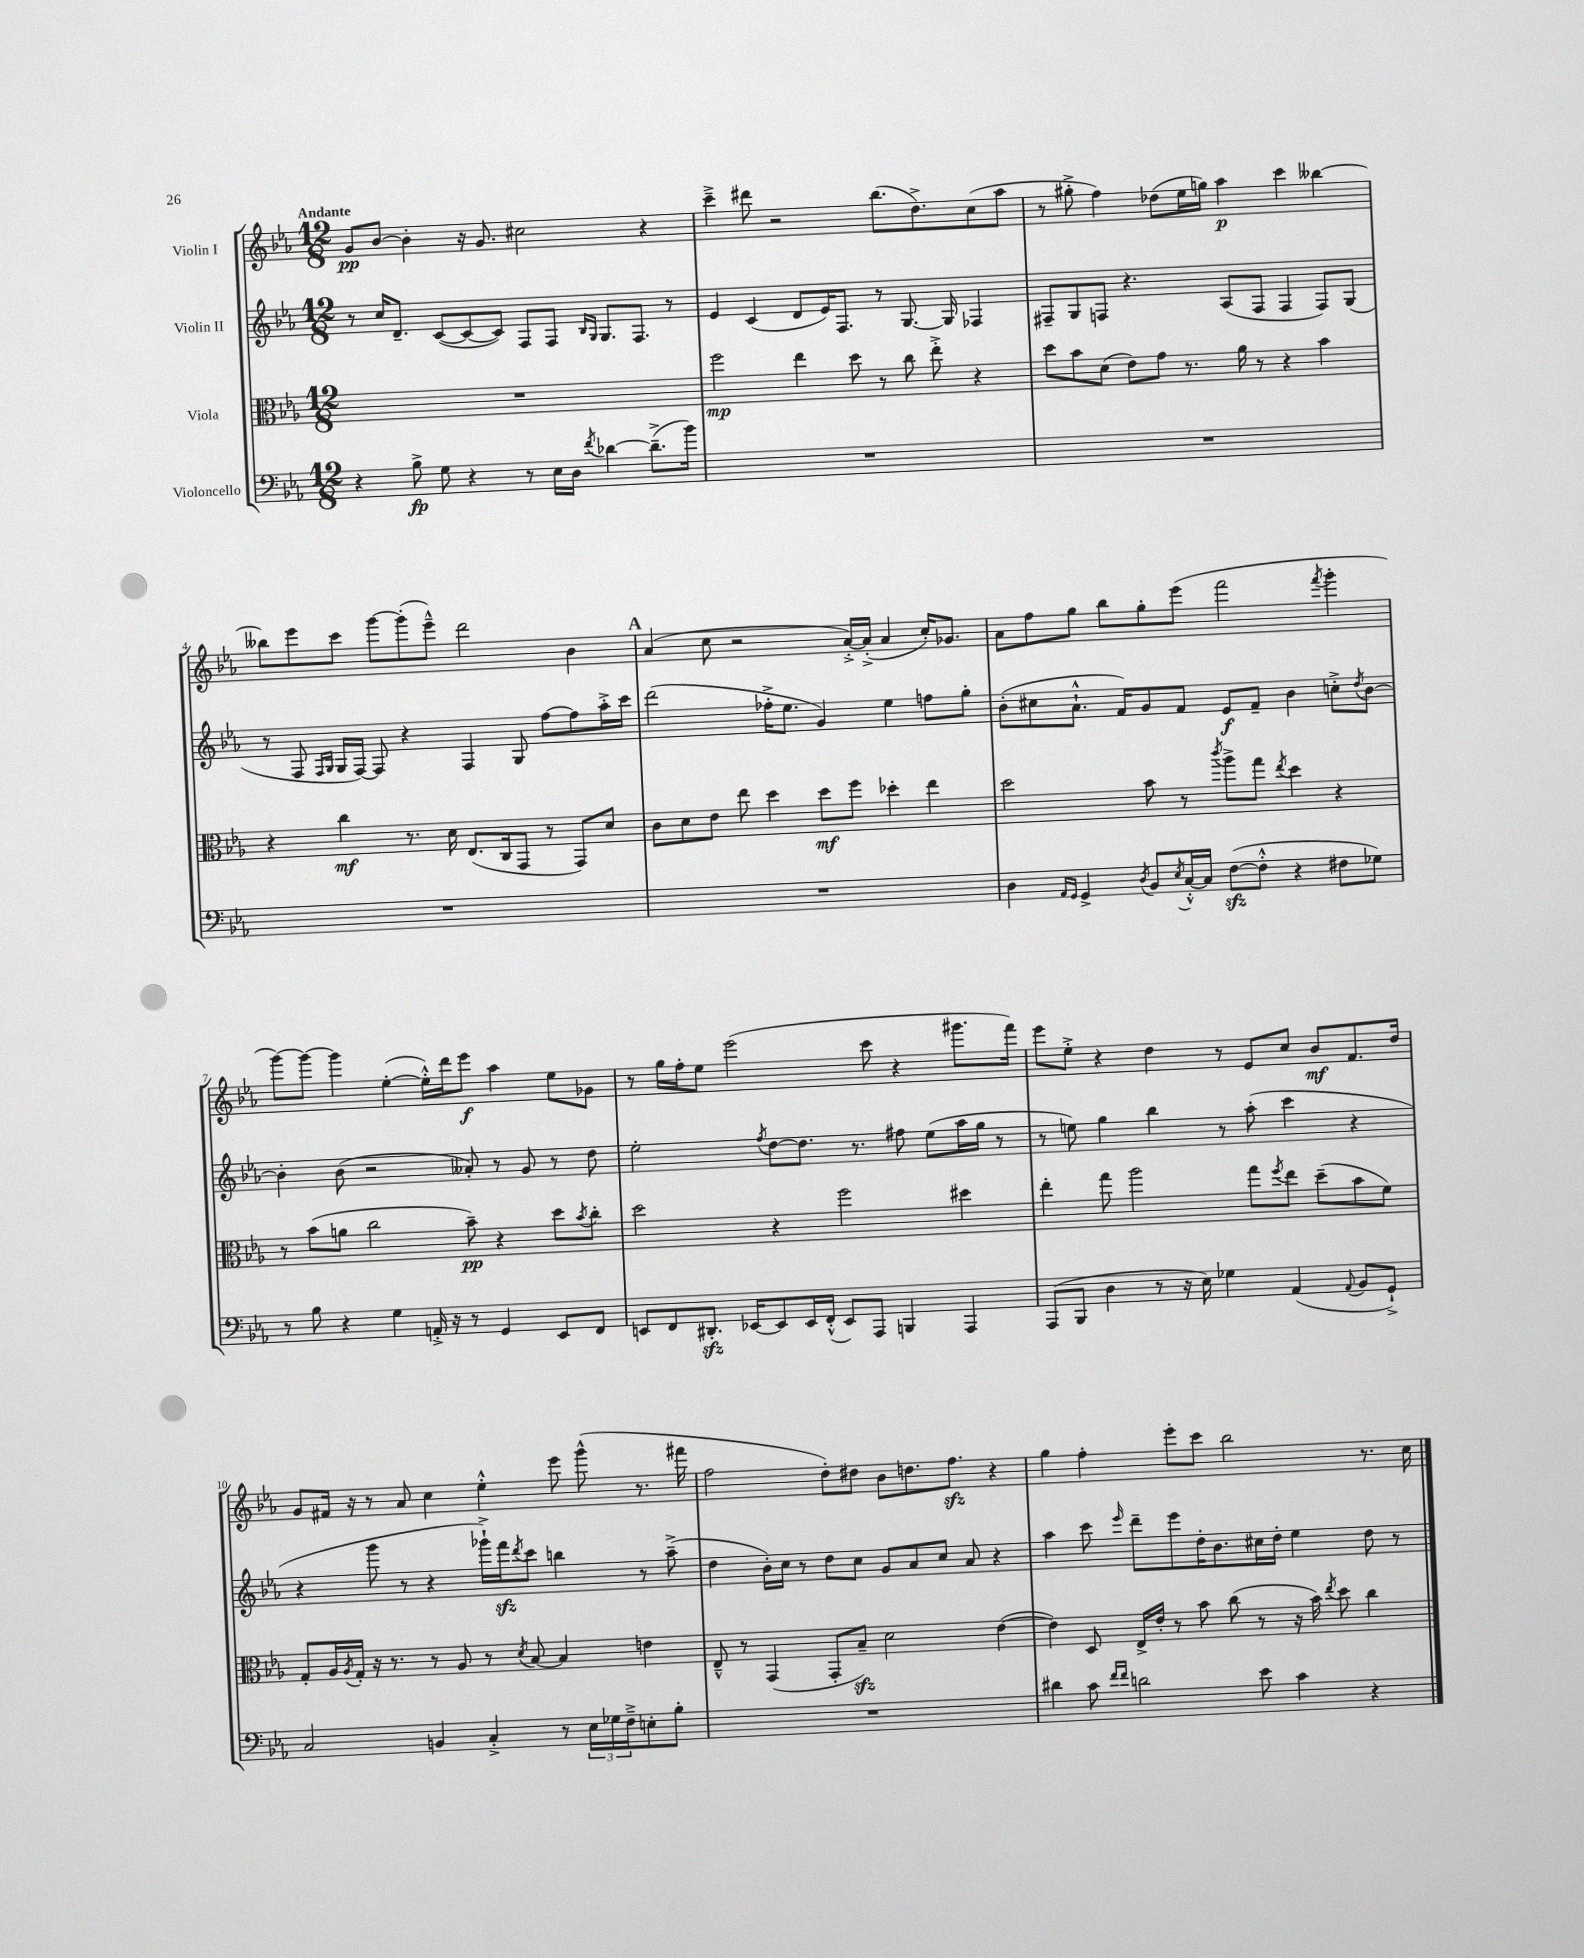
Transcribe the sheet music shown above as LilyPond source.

<<
\new StaffGroup <<
\new Staff = "s0" \with { instrumentName = "Violin I" } {
    \clef treble \key ees \major \numericTimeSignature \time 12/8 \tempo "Andante"
    g'8\pp bes'8~ bes'4-. r16 g'8. cis''2 r4 |
    c'''4---> dis'''8 r2 bes''8.( d''8.->) c''8( aes''8 |
    r8 gis''8-.-> f''4) des''8( ees''16 g''16) aes''4\p c'''4 beses''4~ |
    beses''8 ees'''8 c'''8 g'''8~ g'''8-.( ees'''8---^) d'''2 bes'4 |
    \mark \markup { \bold "A" } aes'4( c''8 r2 aes'16~-.->) aes'16-.->( aes'4 c''16-.) ges'8. |
    aes'8 f''8 g''8 bes''8 g''8-. ees'''8( f'''2 \acciaccatura { f'''8 } g'''4-. |
    g'''8~) g'''8~ g'''4 ees''4~-.( ees''16-.-^) d'''16 ees'''8\f aes''4 ees''8 ges'8 |
    r8 g''16 f''16-. ees''8 ees'''2( c'''8 r4 gis'''8. f'''16) |
    ees'''8 ees''8-.-> r4 d''4 r8 ees'8 c''8 bes'8\mf f'8. d''16 |
    g'8 fis'16 r16 r8 aes'8 c''4 ees''4-.-^ ees'''8 g'''8-^( r8. fis'''16 |
    f''2 d''8-.) dis''8 bes'8 d''8. f''8.\sfz r4 |
    g''4 f''4-. ees'''8-. c'''8 bes''2 r8. c''16 \bar "|." |
}
\new Staff = "s1" \with { instrumentName = "Violin II" } {
    \clef treble \key ees \major \numericTimeSignature \time 12/8
    r8 c''16 d'8.-- c'8~( c'8~ c'8) f8 f8 \grace { bes16 g16 } g8. f8. r8 |
    ees'4 c'4( d'8 ees'16) f8. r8 g8.~ g16 fes4 |
    fis8-- g8 f8 r4. aes8( f8 f4 f8) g8( |
    r8 f8 \grace { f16 g16 } g16 f16~) f8 r4 f4 g8 f''8~ f''8 aes''16-.-> c'''16 |
    \mark \markup { \bold "A" } d'''2( fes''16-.-> ees''8. g'4) ees''4 f''8 g''8-. |
    bes'8-.( cis''8 aes'8.-!-^ f'16) g'8 f'8 ees'8\f f'8-- bes'4 c''8-.-> \acciaccatura { d''8 } bes'8~ |
    bes'4-. bes'8( r2 aeses'8-.) r8 g'8 r8 d''8 |
    ees''2-. \acciaccatura { f''8 } d''8~ d''8. r8. fis''8 ees''8( aes''16 g''16 r8 |
    r8 e''8) g''4 bes''4 r8 aes''8-.( c'''4 r4 |
    r4 g'''8 r8 r4 ges'''16-!->) f'''16\sfz \acciaccatura { d'''8 } c'''8 b''4 r8 aes''8--->( |
    d''4 bes'16-.) c''16 r8 d''8 c''8 g'8 aes'8 c''8 aes'8 r4 |
    aes''4 c'''8 \grace { ees'''16 } d'''8-- ees'''8 d''16-. bes'8. cis''16 d''16-. ees''4 d''8 r8 \bar "|." |
}
\new Staff = "s2" \with { instrumentName = "Viola" } {
    \clef alto \key ees \major \numericTimeSignature \time 12/8
    R1. |
    f''2\mp ees''4 d''8 r8 c''8 ees''8-.-> r4 |
    d''8 bes'8 d'8( ees'8) g'8 r8. aes'16 r8 r4 bes'4 |
    r4 c''4\mf r8. d'16 ees8.( c16 g,8 r8 g,8) d'8 |
    \mark \markup { \bold "A" } c'8 d'8 ees'8 ees''8 d''4 d''8\mf f''8 des''4-. ees''4 |
    d''2 bes'8 r8 \acciaccatura { c'''8 } aes''8-> g''8 \acciaccatura { ees''8 } d''4 r4 |
    r8 bes'8( a'8 c''2 bes'8--\pp) r4 d''8 \acciaccatura { bes'8 } c''8-. |
    d''2 r4 f''2 dis''4 |
    ees''4-. g''8 aes''2 g''8 \acciaccatura { f''8 } ees''8 d''8--( bes'8 f'8) |
    g8-. aes16 \acciaccatura { aes8 } g16-. r16 r8. r8 aes8 r8 \acciaccatura { d'8 } bes8~ bes4 e'4 |
    ees8---^ r8 g,4( g,8-. bes8--\sfz) d'2 ees'4~( |
    ees'4) d8 ees16-> ees'16-. r8 bes'8 c''8( r8 r16 bes'16) \acciaccatura { ees''8 } d''8 c''4 \bar "|." |
}
\new Staff = "s3" \with { instrumentName = "Violoncello" } {
    \clef bass \key ees \major \numericTimeSignature \time 12/8
    r4 bes8->\fp g8 r4 r8 ees16 d16 \acciaccatura { f'8 } des'4~ des'8.--->( bes'16) |
    R1. |
    R1. |
    R1. |
    \mark \markup { \bold "A" } R1. |
    d4 \grace { aes,16 g,16 } g,4-> \acciaccatura { d8 } bes,8 \acciaccatura { ees8 } c16~-.-^ c16 f8~\sfz( f8-.-^ r4 fis8 ges8) |
    r8 bes8 r4 g4 a,16-.-> r16 r8 g,4 ees,8 f,8 |
    e,8 f,8 dis,8.-.\sfz ees,16~ ees,8 ees,16 f,16-.-^( ees,8) aes,,8 b,,4 aes,,4 |
    aes,,8( bes,,8 d4 r8 r16 ees16) ges4 aes,4( \appoggiatura { aes,8 } bes,8 g,8-!->) |
    c2 b,4 c4-.-> r8 \tuplet 3/2 { ees16 ges16 f16---> } e8-. bes8-. |
    R1. |
    dis'4 c'8 \grace { f'16 f'16 } d'2 ees'8 c'4 r4 \bar "|." |
}
>>
>>
